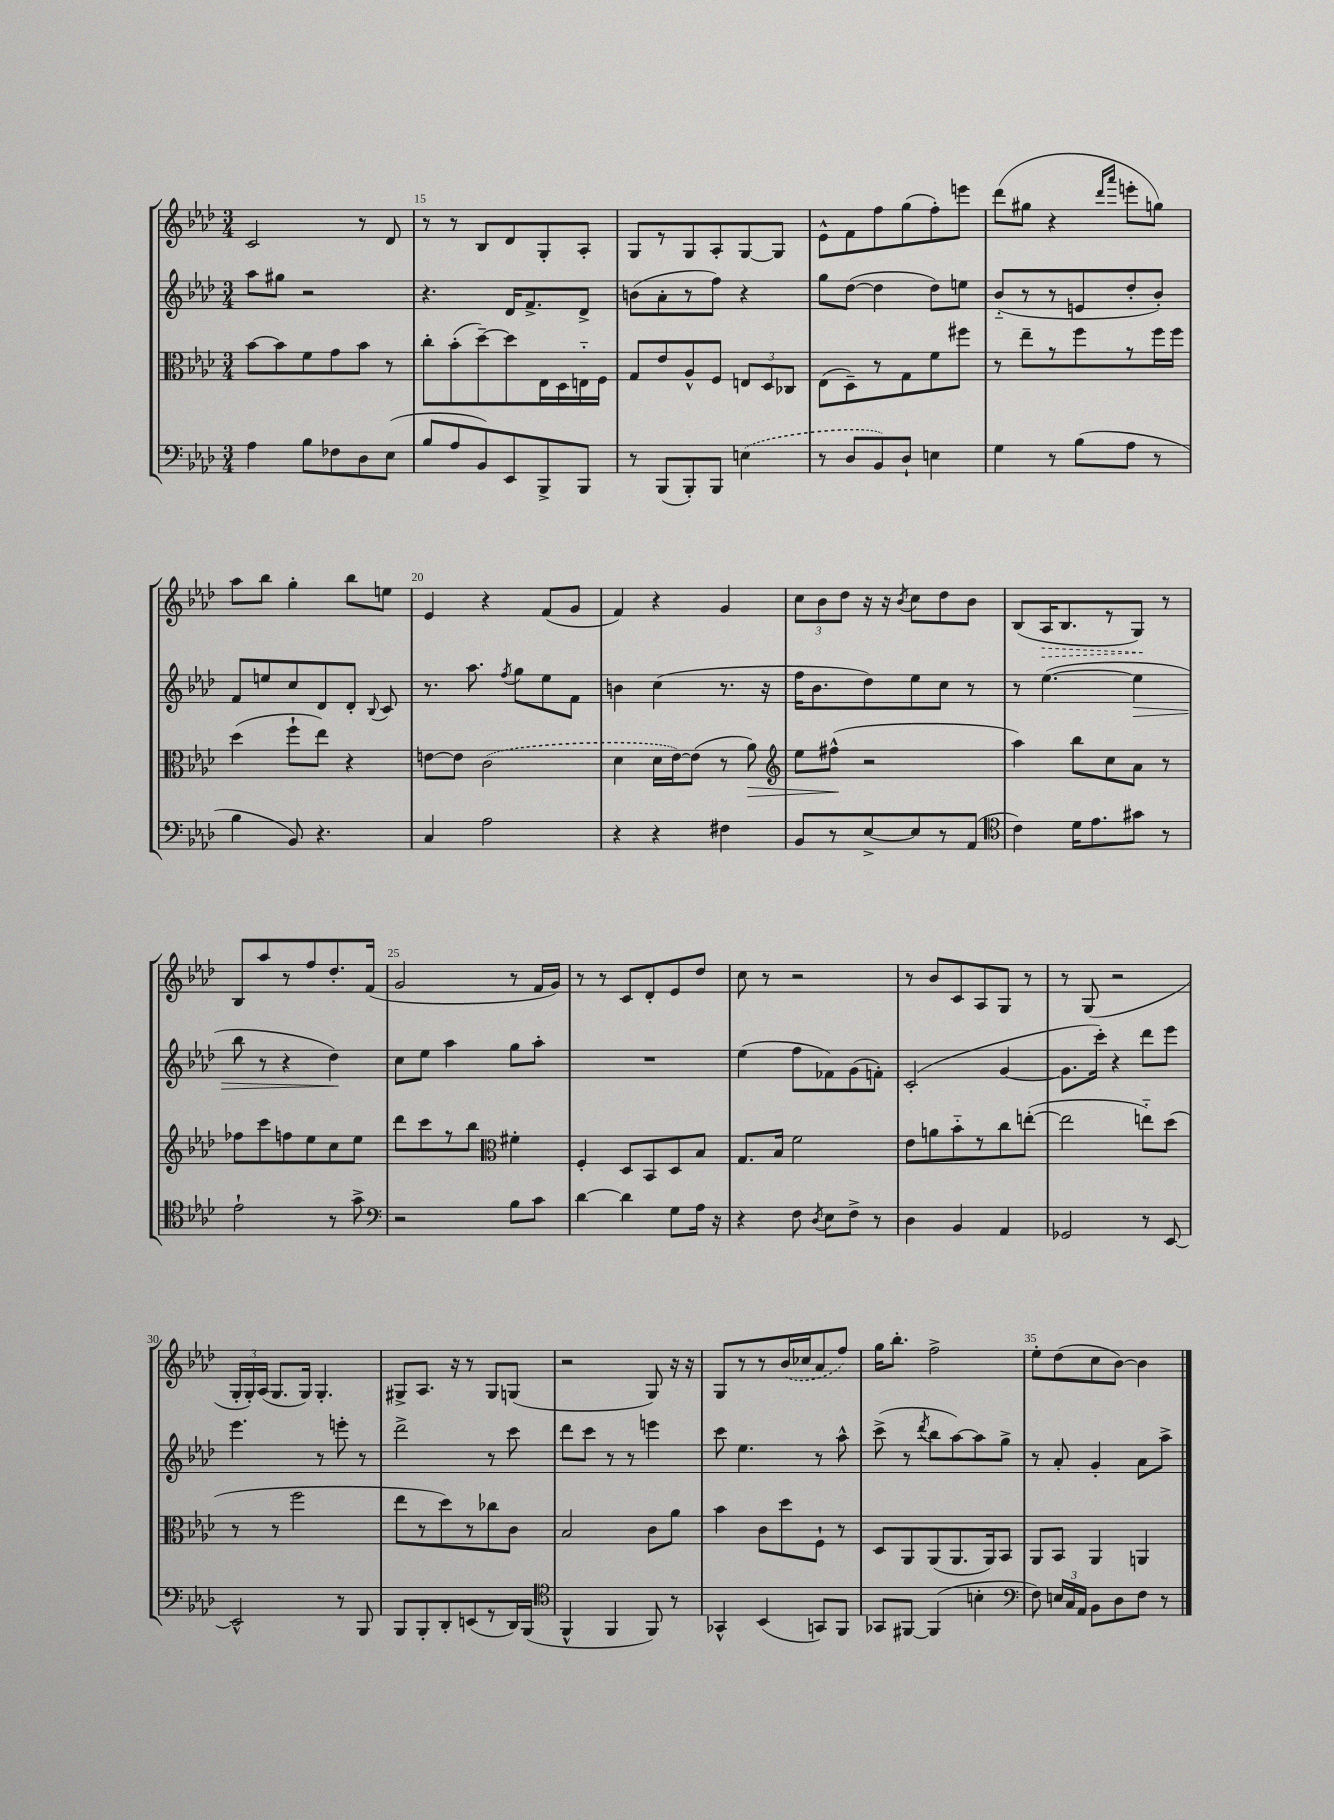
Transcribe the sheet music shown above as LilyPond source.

<<
\new StaffGroup <<
\new Staff = "s0" {
    \clef treble \key aes \major \numericTimeSignature \time 3/4
    \autoBeamOff c'2 r8 des'8 |
    r8 r8 bes8[ des'8 g8-. aes8]-. |
    g8[ r8 g8 aes8-. g8~ g8] |
    ees'8[-^ f'8 f''8 g''8( f''8-.) e'''8] |
    des'''8[( gis''8] r4 \grace { des'''16[ aes'''16] } e'''8[-. g''8]) |
    aes''8[ bes''8] g''4-. bes''8[ e''8] |
    ees'4 r4 f'8[( g'8] |
    f'4) r4 g'4 |
    \tuplet 3/2 { c''8[ bes'8 des''8] } r16 r16 \acciaccatura { bes'8 } c''8[ des''8 bes'8] |
    bes8[( \once \override Hairpin.style = #'dashed-line aes16\> bes8. r8 g8]\!) r8 |
    bes8[ aes''8 r8 f''8 des''8.-. f'16]( |
    g'2 r8 f'16[ g'16]) |
    r8 r8 c'8[ des'8-. ees'8 des''8] |
    c''8 r8 r2 |
    r8 bes'8[ c'8 aes8 g8] r8 |
    r8 g8( r2 |
    \tuplet 3/2 { g16[-. g16-.) aes16]( } g8.[ g16]) g4.-. |
    gis8[-> aes8.] r16 r8 gis8[ g8]( |
    r2 g8) r16 r16 |
    g8[ r8 r8 \once \slurDashed bes'16( ces''16 aes'8 f''8]) |
    g''16[ bes''8.]-. f''2-> |
    ees''8[-. des''8( c''8 bes'8]~) bes'4 \bar "|." |
}
\new Staff = "s1" {
    \clef treble \key aes \major \numericTimeSignature \time 3/4
    \autoBeamOff aes''8[ gis''8] r2 |
    r4. des'16[ f'8.-> des'8]-> |
    b'8[( aes'8-. r8 f''8]) r4 |
    g''8[ des''8]~( des''4 des''8[) e''8] |
    bes'8[-_( r8 r8 e'8 des''8-. bes'8]-.) |
    f'8[ e''8 c''8 des'8 des'8]-. \appoggiatura { bes8 } c'8 |
    r8. aes''8. \acciaccatura { f''8 } g''8[ ees''8 f'8] |
    b'4 c''4( r8. r16 |
    f''16[ bes'8. des''8) ees''8 c''8] r8 |
    r8 ees''4.~( ees''4\> |
    bes''8 r8 r4 des''4\!) |
    c''8[ ees''8] aes''4 g''8[ aes''8]-. |
    R2. |
    ees''4( f''8[ fes'8) g'8( f'8]-.) |
    c'2-.( g'4~ |
    g'8.[ c'''16]-.) r4 des'''8[ ees'''8] |
    ees'''4. r8 e'''8-. r8 |
    des'''2-> r8 c'''8 |
    des'''8[ c'''8] r8 r8 e'''4 |
    c'''8 ees''4. r8 aes''8-^ |
    c'''8->( r8 \acciaccatura { des'''8 } bes''8[ aes''8~) aes''8 g''8]-> |
    r8 aes'8-. g'4-. aes'8[ aes''8]-> \bar "|." |
}
\new Staff = "s2" {
    \clef alto \key aes \major \numericTimeSignature \time 3/4
    \autoBeamOff bes'8[~ bes'8 f'8 g'8 bes'8] r8 |
    c''8[-. bes'8-.( des''8~--) des''8 ees16 des16 e16-_ f16] |
    g8[ ees'8 aes8-^ f8] \tuplet 3/2 { e8[ des8 ces8] } |
    ees8[( des8--) r8 g8 f'8 fis''8] |
    r8 ees''8[-- r8 f''8 r8 f''16 f''16] |
    des''4( f''8[-! ees''8]) r4 |
    e'8[~ e'8] \once \slurDashed c'2( |
    des'4 des'16[ ees'16~) ees'8]( r8 aes'8\>) |
    \clef treble ees''8[ fis''8]-^\!( r2 |
    aes''4) bes''8[ c''8 aes'8] r8 |
    fes''8[ c'''8 f''8 ees''8 c''8 ees''8] |
    des'''8[ c'''8 r8 bes''8] \clef alto fis'4-. |
    f4-. des8[ bes,8 des8 bes8] |
    g8.[ bes16] f'2 |
    ees'8[ a'8 bes'8-_ r8 c''8 e''8]~-.( |
    e''2 e''8[-_) des''8]( |
    r8 r8 f''2 |
    ees''8[ r8 des''8) r8 ces''8 c'8] |
    bes2 c'8[ aes'8] |
    bes'4 c'8[ des''8 f8]-! r8 |
    des8[ aes,8 aes,8( aes,8. aes,16) bes,8] |
    aes,8[ bes,8] aes,4 a,4 \bar "|." |
}
\new Staff = "s3" {
    \clef bass \key aes \major \numericTimeSignature \time 3/4
    \autoBeamOff aes4 bes8[ fes8 des8 ees8]( |
    bes8[ aes8 bes,8) ees,8 bes,,8-> bes,,8] |
    r8 bes,,8[( bes,,8-.) bes,,8] \once \slurDashed e4( |
    r8 des8[ bes,8) des8]-! e4 |
    g4 r8 bes8[( aes8] r8 |
    bes4 bes,8) r4. |
    c4 aes2 |
    r4 r4 fis4 |
    bes,8[ r8 ees8~-> ees8 r8 aes,8]( |
    \clef tenor c'4) des'16[ ees'8. gis'8] r8 |
    ees'2-! r8 g'8-> |
    \clef bass r2 bes8[ c'8] |
    des'4~ des'4 g8[ aes16] r16 |
    r4 f8 \acciaccatura { des8 } ees8[ f8]-> r8 |
    des4 bes,4 aes,4 |
    ges,2 r8 ees,8~ |
    ees,2-^ r8 bes,,8 |
    bes,,8[ bes,,8-. des,8-. e,8( r8 des,16) bes,,16]( |
    \clef tenor f,4-^ f,4 f,8) r8 |
    ges,4-^ bes,4( g,8[) f,8] |
    ges,8[ fis,8]~ fis,4( b4-. |
    \clef bass f8) \tuplet 3/2 { e16[ c16 aes,16] } bes,8[ des8 f8] r8 \bar "|." |
}
>>
>>
\layout { \context { \Score currentBarNumber = #14 \override BarNumber.break-visibility = ##(#f #t #t) barNumberVisibility = #(every-nth-bar-number-visible 5) } }
